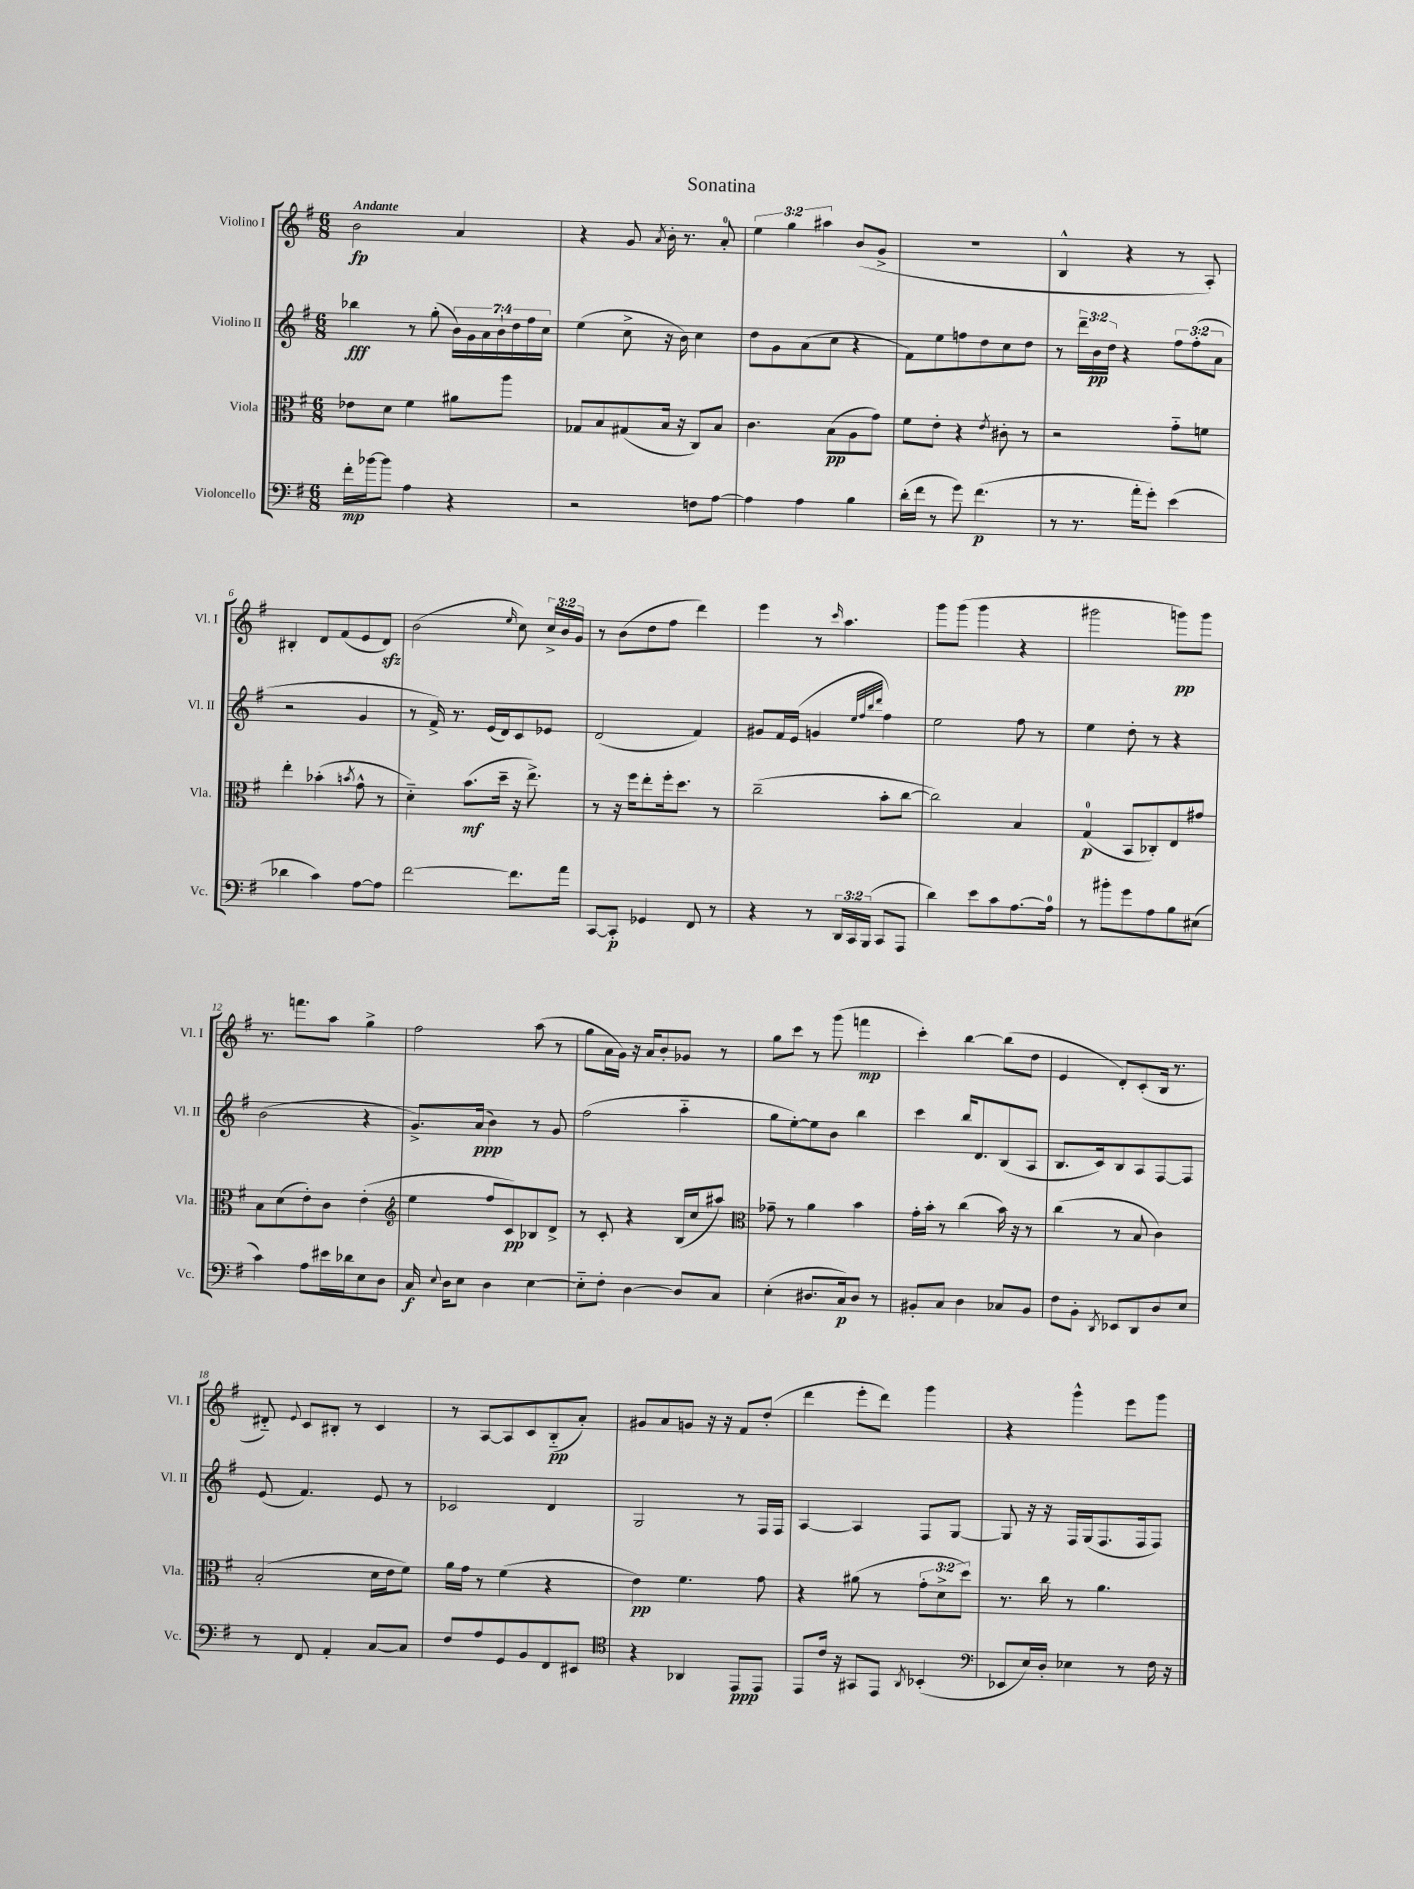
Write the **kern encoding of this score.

**kern	**dynam	**kern	**dynam	**kern	**dynam	**kern	**dynam
*part4	*part4	*part3	*part3	*part2	*part2	*part1	*part1
*staff4	*staff4	*staff3	*staff3	*staff2	*staff2	*staff1	*staff1
*I"Violoncello	*	*I"Viola	*	*I"Violino II	*	*I"Violino I	*
*I'Vc.	*	*I'Vla.	*	*I'Vl. II	*	*I'Vl. I	*
*clefF4	*	*clefC3	*	*clefG2	*	*clefG2	*
*k[f#]	*	*k[f#]	*	*k[f#]	*	*k[f#]	*
*M6/8	*	*M6/8	*	*M6/8	*	*M6/8	*
=1	=1	=1	=1	=1	=1	=1	=1
!	!	!	!	!	!	!LO:TX:a:B:t=Andante	!
16f#'\LL	mp	8e-X\L	.	4bb-X\	fff	2b\	fp
[16b-X\J	.	.	.	.	.	.	.
8b-\J]	.	8d\J	.	.	.	.	.
4A\	.	4f#\	.	8r	.	.	.
.	.	.	.	(8gg'\	.	.	.
4r	.	8a#X\L	.	28b\LL)	.	4a/	.
.	.	.	.	28g\	.	.	.
.	.	.	.	28a\	.	.	.
.	.	.	.	28b`\	.	.	.
.	.	8aa\J	.	.	.	.	.
.	.	.	.	28dd\	.	.	.
.	.	.	.	28ff#\	.	.	.
.	.	.	.	28cc\JJ	.	.	.
=2	=2	=2	=2	=2	=2	=2	=2
2r	.	8G-X/L	.	(4ee\	.	4r	.
.	.	8B/	.	.	.	.	.
.	.	(8G#X/	.	8cc^\	.	8g/	.
.	.	.	.	.	.	8qa/	.
.	.	16B/Jk	.	16r	.	16b'\	.
.	.	16r	.	16b\)	.	8.r	.
8Fn\L	.	8C/L)	.	4cc\	.	.	.
[8A\J	.	8B/J	.	.	.	8a'/	.
=3	=3	=3	=3	=3	=3	=3	=3
4A\]	.	4.c\	.	8dd\L	.	6ee\	.
.	.	.	.	8g\	.	.	.
.	.	.	.	.	.	6gg\	.
4A\	.	.	.	(8a\	.	.	.
.	.	.	.	.	.	6aa#X\	.
.	.	(8B\L	pp	8cc\J	.	.	.
4B\	.	8A\	.	4r	.	(8b/L	.
.	.	8g\J)	.	.	.	8g^/J	.
=4	=4	=4	=4	=4	=4	=4	=4
(16d'\LL	.	8f#\L	.	8f#\L)	.	2.r	.
16f#\JJ	.	.	.	.	.	.	.
8r	.	8e'\J	.	8ee\	.	.	.
8g\)	.	4r	.	8ffn\	.	.	.
(4.f#\	p	.	.	8dd\	.	.	.
.	.	8qe/	.	.	.	.	.
.	.	8c#X'\	.	8cc\	.	.	.
.	.	8r	.	8dd\J	.	.	.
=5	=5	=5	=5	=5	=5	=5	=5
8r	.	2r	.	8r	.	4B^^/	.
8.r	.	.	.	24ddd~\LL	.	.	.
.	.	.	.	24b\	pp	.	.
.	.	.	.	24dd\JJ	.	.	.
.	.	.	.	4r	.	4r	.
16a'\KL	.	.	.	.	.	.	.
8g'\J)	.	.	.	.	.	.	.
(4e\	.	8g\L	.	12ff#\L	.	8r	.
.	.	.	.	(12ff#'\	.	.	.
.	.	8fn\J	.	.	.	8A'/)	.
.	.	.	.	12a\J	.	.	.
!!LO:LB:g=z
=6	=6	=6	=6	=6	=6	=6	=6
4d-X\	.	4ee'\	.	2r	.	4B#X'/	.
4c\)	.	(4b-X'\	.	.	.	8d/L	.
.	.	.	.	.	.	(8f#/	.
.	.	8qbn/	.	.	.	.	.
[8A\L	.	8g^^\	.	4g/	.	8e/	.
8A\J]	.	8r	.	.	.	8dzz/J)	.
=7	=7	=7	=7	=7	=7	=7	=7
[2f#\	.	4d\)	.	8r	.	(2b\	.
.	.	.	.	16f#^/)	.	.	.
.	.	.	.	8.r	.	.	.
.	.	(8.b\L	mf	.	.	.	.
.	.	.	.	(16e/LL	.	.	.
.	.	16dd~\Jk	.	16d/J)	.	.	.
.	.	.	.	.	.	16qqee/	.
8.f#\L]	.	16r	.	8c/	.	8cc\)	.
.	.	8.ee^\)	.	.	.	.	.
.	.	.	.	8e-X/J	.	24cc^/LL	.
.	.	.	.	.	.	24b/	.
16a\Jk	.	.	.	.	.	.	.
.	.	.	.	.	.	24g/JJ	.
=8	=8	=8	=8	=8	=8	=8	=8
[8CC/L	.	8r	.	(2d/	.	8r	.
8CC'/J]	p	16r	.	.	.	(8b\L	.
.	.	16ff#\KL	.	.	.	.	.
4GG-X/	.	8ee'\	.	.	.	8dd\	.
.	.	16ff#'\k	.	.	.	8ff#\J	.
.	.	8.dd\J	.	.	.	.	.
8FF#/	.	.	.	4f#/)	.	4ddd\)	.
8r	.	8r	.	.	.	.	.
=9	=9	=9	=9	=9	=9	=9	=9
4r	.	(2cc~\	.	8g#X/L	.	4eee\	.
.	.	.	.	16f#/L	.	.	.
.	.	.	.	(16e/JJ	.	.	.
8r	.	.	.	4gn/	.	8r	.
.	.	.	.	.	.	16qqccc/	.
24DD/LL	.	.	.	.	.	4.aa\	.
24CC/	.	.	.	.	.	.	.
(24BBB/JJ	.	.	.	.	.	.	.
.	.	.	.	32qqee/LLL	.	.	.
.	.	.	.	32qqff#/	.	.	.
.	.	.	.	32qqbb/	.	.	.
.	.	.	.	32qqddd/JJJ	.	.	.
8CC/L	.	8b'\L	.	4ff#\)	.	.	.
8AAA/J	.	[8cc\J	.	.	.	.	.
=10	=10	=10	=10	=10	=10	=10	=10
4d\)	.	2cc\])	.	2ee\	.	8ggg\L	.
.	.	.	.	.	.	(8ggg\J	.
8e\L	.	.	.	.	.	4ggg\	.
8c\	.	.	.	.	.	.	.
[8.A\	.	4B/	.	8ff#\	.	4r	.
.	.	.	.	8r	.	.	.
16A\Jk]	.	.	.	.	.	.	.
=11	=11	=11	=11	=11	=11	=11	=11
8r	.	(4G/	p	4ee\	.	2ggg#X\	.
8b#X'\L	.	.	.	.	.	.	.
8g\	.	8BB/L	.	8dd'\	.	.	.
8A\	.	8C-X'/)	.	8r	.	.	.
8B\	.	8E/	.	4r	.	8gggn\L)	pp
(8E#X\J	.	8g#X/J	.	.	.	8ggg\J	.
!!LO:LB:g=z
=12	=12	=12	=12	=12	=12	=12	=12
4c\)	.	8B\L	.	(2b\	.	8.r	.
.	.	(8d\	.	.	.	.	.
.	.	.	.	.	.	8.fffn\L	.
8A\L	.	8e'\)	.	.	.	.	.
16e#X\L	.	8c\J	.	.	.	8aa\J	.
16d-X\J	.	.	.	.	.	.	.
8E\	.	(4e'\	.	4r	.	4gg^\	.
8D\J	.	.	.	.	.	.	.
=13	=13	=13	=13	=13	=13	=13	=13
*	*	*clefG2	*	*	*	*	*
16C/	f	4ee\	.	8.g^/L)	.	2ff#\	.
8qqE/	.	.	.	.	.	.	.
16D\KL	.	.	.	.	.	.	.
8E\J	.	.	.	.	.	.	.
.	.	.	.	(16a/Jk	ppp	.	.
4D\	.	8ff#/L	.	4b\)	.	.	.
.	.	8c/)	pp	.	.	.	.
[4E\	.	8B-X/	.	8r	.	(8aa\	.
.	.	8d^/J	.	8g/	.	8r	.
=14	=14	=14	=14	=14	=14	=14	=14
8E\L]	.	8r	.	(2ff#\	.	8gg\L	.
8F#'\J	.	8c'/	.	.	.	16a\L	.
.	.	.	.	.	.	16g\JJ)	.
[4D\	.	4r	.	.	.	16r	.
.	.	.	.	.	.	16a/KL	.
.	.	.	.	.	.	8b'/	.
8D/L]	.	(16B/LL	.	4aa\	.	8g-X/J	.
.	.	16cc/J	.	.	.	.	.
8C/J	.	8aa#X/J)	.	.	.	8r	.
=15	=15	=15	=15	=15	=15	=15	=15
*	*	*clefC3	*	*	*	*	*
(4E'\	.	8g-X~\	.	8gg\L	.	8gg\L	.
.	.	8r	.	[8ee'\)	.	8ccc\J	.
8.D#X/L	.	4a\	.	8ee\]	.	8r	.
.	.	.	.	8b\J	.	(8ggg\	.
16C/k)	p	.	.	.	.	.	.
8D#/J	.	4b\	.	4bb\	.	4fffn\	mp
8r	.	.	.	.	.	.	.
=16	=16	=16	=16	=16	=16	=16	=16
8BB#X'/L	.	16g'\LL	.	4ccc\	.	4ccc'\)	.
.	.	16b'\JJ	.	.	.	.	.
8C/J	.	8r	.	.	.	.	.
4D\	.	(4cc\	.	16bb/KL	.	[4bb\	.
.	.	.	.	8.d/	.	.	.
8C-X/L	.	16b\)	.	(8B/	.	(8bb\L]	.
.	.	16r	.	.	.	.	.
8BB#/J	.	8r	.	8A/J	.	8dd\J	.
=17	=17	=17	=17	=17	=17	=17	=17
8F#\L	.	(4cc\	.	8.B/L	.	4e/	.
8BB'\J	.	.	.	.	.	.	.
.	.	.	.	16c/k)	.	.	.
8qDD/	.	.	.	.	.	.	.
8EE-X/L	.	8r	.	8B/	.	8d'/L)	.
8DD/	.	8B/	.	8A/	.	(8c'/	.
8D/	.	4c\)	.	[8F#/	.	16B/Jk	.
.	.	.	.	.	.	8.r	.
8E/J	.	.	.	8F#/J]	.	.	.
!!LO:LB:g=z
=18	=18	=18	=18	=18	=18	=18	=18
8r	.	(2B'/	.	(8e/	.	8d#X/)	.
.	.	.	.	.	.	8qqe/	.
8FF#/	.	.	.	4.f#/)	.	8c/L	.
4AA'/	.	.	.	.	.	8B#X'/J	.
.	.	.	.	.	.	8r	.
[8C/L	.	16d\LL	.	8e/	.	4c/	.
.	.	16e\J	.	.	.	.	.
8C/J]	.	8f#\J)	.	8r	.	.	.
=19	=19	=19	=19	=19	=19	=19	=19
8F#/L	.	16a\LL	.	2c-X/	.	8r	.
.	.	16g\JJ	.	.	.	.	.
8A/	.	8r	.	.	.	[8A/L	.
8GG/	.	(4f#\	.	.	.	8A/]	.
8BB/	.	.	.	.	.	8c/	.
8FF#/	.	4r	.	4d/	.	(8B/	pp
8EE#X/J	.	.	.	.	.	8a'/J)	.
=20	=20	=20	=20	=20	=20	=20	=20
*clefC4	*	*	*	*	*	*	*
4r	.	4e\)	pp	2G/	.	8g#X/L	.
.	.	.	.	.	.	8a/	.
4AA-X/	.	4.f#\	.	.	.	8gn/J	.
.	.	.	.	.	.	16r	.
.	.	.	.	.	.	16r	.
8EE/L	ppp	.	.	8r	.	8f#/L	.
8EE/J	.	8g\	.	16F#/LL	.	(8dd'/J	.
.	.	.	.	16F#/JJ	.	.	.
=21	=21	=21	=21	=21	=21	=21	=21
8EE/L	.	4r	.	[4A/	.	4ddd\	.
16c/Jk	.	.	.	.	.	.	.
16r	.	.	.	.	.	.	.
8GG#X/L	.	(8a#X\	.	4A/]	.	8eee'\L	.
8EE/J	.	8r	.	.	.	8ddd\J)	.
8qAA/	.	.	.	.	.	.	.
(4BB-X'/	.	12g'\L	.	8F#/L	.	4ggg\	.
.	.	12d^\	.	.	.	.	.
.	.	.	.	[8G/J	.	.	.
.	.	12dd\J)	.	.	.	.	.
=22	=22	=22	=22	=22	=22	=22	=22
*clefF4	*	*	*	*	*	*	*
8EE-X/L	.	8.r	.	8G/]	.	4r	.
16E/L)	.	.	.	16r	.	.	.
16D'/JJ	.	16cc\	.	16r	.	.	.
4E-X\	.	8r	.	16F#/LL	.	4ggg^^\	.
.	.	.	.	(16G/J	.	.	.
.	.	4.a\	.	8.F#/	.	.	.
8r	.	.	.	.	.	8eee\L	.
.	.	.	.	16F#/k	.	.	.
16F#\	.	.	.	8F#/J)	.	8ggg\J	.
16r	.	.	.	.	.	.	.
==	==	==	==	==	==	==	==
*-	*-	*-	*-	*-	*-	*-	*-
